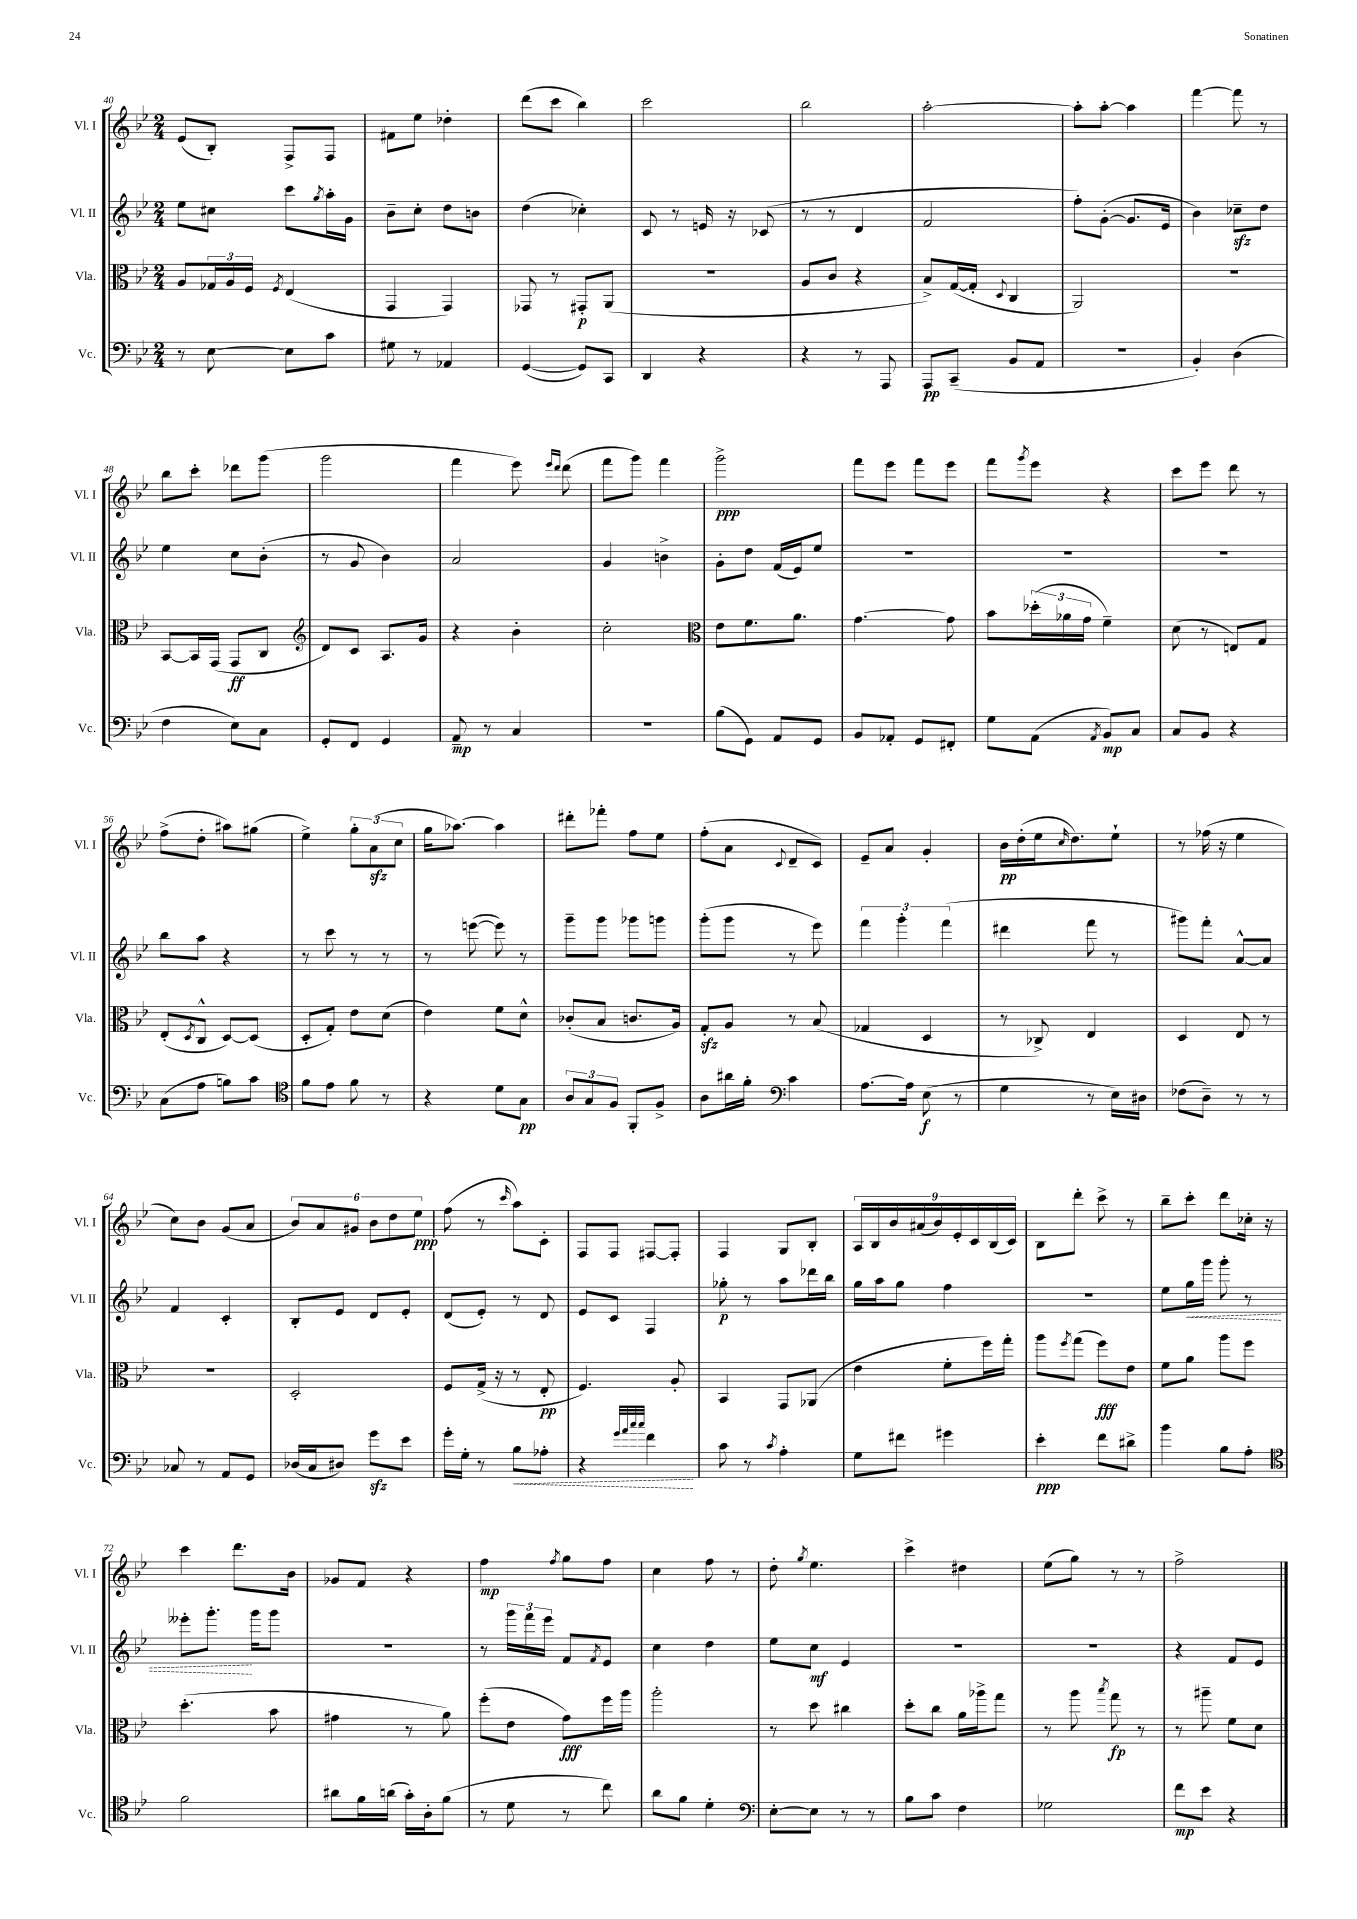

**kern	**kern	**kern	**kern
*staff4	*staff3	*staff2	*staff1
*clefF4	*clefC3	*clefG2	*clefG2
*k[b-e-]	*k[b-e-]	*k[b-e-]	*k[b-e-]
*M2/4	*M2/4	*M2/4	*M2/4
8r	8A	8ee-	(8e-
[8E-	24G-	8cc#	8B-')
.	24A	.	.
.	24F	.	.
.	8qF	.	.
8E-]	(4E-	8ccc	8F^
.	.	8qgg	.
8c	.	16aa'	8F
.	.	16g	.
=	=	=	=
8G#	4GG	8b-~	8f#
8r	.	8cc'	8ee-
4AA-	4GG)	8dd	4dd-'
.	.	8b	.
=	=	=	=
([4GG	8GG-	(4dd	(8ddd
.	8r	.	8ccc
8GG])	8GG#'	4cc-')	4bb-)
8CC	(8AA	.	.
=	=	=	=
4DD	2r	8c	2ccc
.	.	8r	.
4r	.	16e	.
.	.	16r	.
.	.	(8c-	.
=	=	=	=
4r	8A	8r	2bb-
.	8c	8r	.
8r	4r	4d	.
8AAA	.	.	.
=	=	=	=
8AAA	8B-^)	2f	[2aa'
(8CC~	([16G	.	.
.	16G']	.	.
.	8qqD	.	.
8BB-	4C	.	.
8AA	.	.	.
=	=	=	=
2r	2AA)	8ff')	8aa']
.	.	([8g'	[8aa'
.	.	8.g]	4aa]
.	.	16e-	.
=	=	=	=
4BB-')	2r	4b-)	[4fff
(4D	.	8cc-~	8fff]
.	.	8dd	8r
=	=	=	=
4F	[8BB-	4ee-	8bb-
.	16BB-]	.	8ccc'
.	(16GG	.	.
8E-)	8GG	8cc	8ddd-
8C	8C	(8b-'	(8ggg
=	=	=	=
*	*clefG2	*	*
8GG'	8d)	8r	2ggg
8FF	8c	8g	.
4GG	8.A	4b-)	.
.	16g	.	.
=	=	=	=
8AA~	4r	2a	4fff
8r	.	.	.
4C	4b-'	.	8eee-)
.	.	.	16qqeee-
.	.	.	16qqddd
.	.	.	(8ddd
=	=	=	=
2r	2cc'	4g	8fff
.	.	.	8ggg)
.	.	4b^	4fff
=	=	=	=
*	*clefC3	*	*
(8B-	8e-	8g'	2ggg^
8GG)	8.f	8dd	.
8AA	.	(16f	.
.	8.a	16e-)	.
8GG	.	8ee-	.
=	=	=	=
8BB-	[4.g	2r	8fff
8AA-'	.	.	8eee-
8GG	.	.	8fff
8FF#'	8g]	.	8eee-
=	=	=	=
8G	8b-	2r	8fff
.	.	.	8qggg
(8AA	(24dd-'	.	8eee-
.	24a-	.	.
.	24g	.	.
8qAA	.	.	.
8BB-)	4f~)	.	4r
8C	.	.	.
=	=	=	=
8C	(8d	2r	8ccc
8BB-	8r	.	8eee-
4r	8E)	.	8ddd
.	8G	.	8r
=	=	=	=
(8C	(8E-'	8bb-	(8ff^
.	8qD	.	.
8A	8C^^	8aa	8dd'
8B)	[8D)	4r	8aa#)
8c	(8D]	.	(8gg#
=	=	=	=
*clefC4	*	*	*
8f	8D'	8r	4ee-^)
8e-	8G')	8ccc	.
8f	8e-	8r	12gg'
.	.	.	(12a
8r	(8d	8r	.
.	.	.	12cc
=	=	=	=
4r	4e-)	8r	16gg
.	.	.	[8.aa-)
.	.	([8eee	.
8d	8f	8eee])	4aa-]
8G	8d^^	8r	.
=	=	=	=
12A	(8c-'	8ggg~	8ddd#'
12G	.	.	.
.	8B-	8ggg	8fff-'
12F	.	.	.
8FF'	8.c	8ggg-	8ff
8F^	.	8ggg	8ee-
.	16A)	.	.
=	=	=	=
8A	8G'	(8ggg'	(8ff'
16a#	8A	8ggg	8a
16f'	.	.	.
*clefF4	*	*	*
.	.	.	8qqc
4c	8r	8r	8d~
.	(8B-	8eee-)	8c)
=	=	=	=
[8.A	4G-	6fff	8e-~
.	.	.	8a
.	.	6ggg'	.
16A]	.	.	.
(8E-	4D	.	4g'
.	.	(6fff	.
8r	.	.	.
=	=	=	=
4G	8r	4ddd#	16b-
.	.	.	(16dd'
.	8C-^)	.	16ee-
.	.	.	16qqcc
.	.	.	8.dd)
8r	4E-	8fff	.
16E-)	.	8r	8ee-`
16D#	.	.	.
=	=	=	=
(8F-	4D	8ggg#)	8r
8D~)	.	8fff'	(16ff-
.	.	.	16r
8r	8E-	[8a^^	4ee-
8r	8r	8a]	.
=	=	=	=
8C-	2r	4f	8cc)
8r	.	.	8b-
8AA	.	4c'	(8g
8GG	.	.	8a
=	=	=	=
(16D-	2D'	8B-'	12b-)
16C	.	.	.
.	.	.	12a
8D#)	.	8e-	.
.	.	.	12g#
8g	.	8d	12b-
.	.	.	12dd
8e-	.	8e-'	.
.	.	.	12ee-
=	=	=	=
16g'	8F	(8d	(8ff
16G'	.	.	.
8r	(16G^	8e-')	8r
.	16r	.	.
.	.	.	16qqccc
8B-	8r	8r	8aa)
8A-'	8E-'	8d	8c'
=	=	=	=
4r	4.F)	8e-	8F
.	.	8c	8F
32qqg	.	.	.
32qqa	.	.	.
32qqcc	.	.	.
32qqcc	.	.	.
4f	.	4F	[8F#
.	8A'	.	8F#']
=	=	=	=
8c	4BB-	8gg-'	4F
8r	.	8r	.
8qc	.	.	.
4A'	8GG	8aa	8G
.	(8AA-	16ddd-	8B-'
.	.	16bb-	.
=	=	=	=
8G	4e-	16gg	18A
.	.	.	18B-
.	.	16aa	.
.	.	.	18b-
8f#	.	8gg	.
.	.	.	(18a#
.	.	.	18b-)
4g#	8f'	4ff	.
.	.	.	18e-'
.	.	.	18c
.	16ff)	.	.
.	.	.	(18B-
.	16gg'	.	.
.	.	.	18c)
=	=	=	=
4e-'	8aa	2r	8B-
.	8qff	.	.
.	(8gg	.	8ddd'
8f	8ff)	.	8ccc^
8d#^	8e-	.	8r
=	=	=	=
4b-	8f	8ee-	8bb-~
.	8a	16gg	8ccc'
.	.	16ggg	.
8B-	8aa	8ggg'	8ddd
8A'	8ff	8r	16cc-'
.	.	.	16r
=	=	=	=
*clefC4	*	*	*
2f	(4.dd'	8eee--'	4ccc
.	.	8.ggg'	.
.	.	.	8.ddd
.	.	16ggg	.
.	8b-	8ggg	.
.	.	.	16b-
=	=	=	=
8a#	4g#	2r	8g-
16f	.	.	8f
(16a	.	.	.
16g')	8r	.	4r
16A'	.	.	.
(8f	8a)	.	.
=	=	=	=
8r	(8ff'	8r	4ff
8d	8e-	24ggg	.
.	.	24fff	.
.	.	24eee-	.
.	.	.	8qff
8r	8g)	8f	8gg
.	.	8qf	.
8cc)	16ff	8e-	8ff
.	16aa	.	.
=	=	=	=
8a	2aa'	4cc	4cc
8f	.	.	.
4d'	.	4dd	8ff
.	.	.	8r
=	=	=	=
*clefF4	*	*	*
[8E-'	8r	8ee-	8dd'
.	.	.	8qgg
8E-]	8dd	8cc	4.ee-
8r	4cc#	4e-	.
8r	.	.	.
=	=	=	=
8B-	8dd'	2r	4ccc^
8c	8cc	.	.
4F	16a	.	4dd#
.	16aa-^	.	.
.	8gg	.	.
=	=	=	=
2G-	8r	2r	(8ee-
.	8aa	.	8gg)
.	8qbb-	.	.
.	8gg	.	8r
.	8r	.	8r
=	=	=	=
8f	8r	4r	2ff^
8e-	8aa#~	.	.
4r	8f	8f	.
.	8d	8e-	.
==	==	==	==
*-	*-	*-	*-
